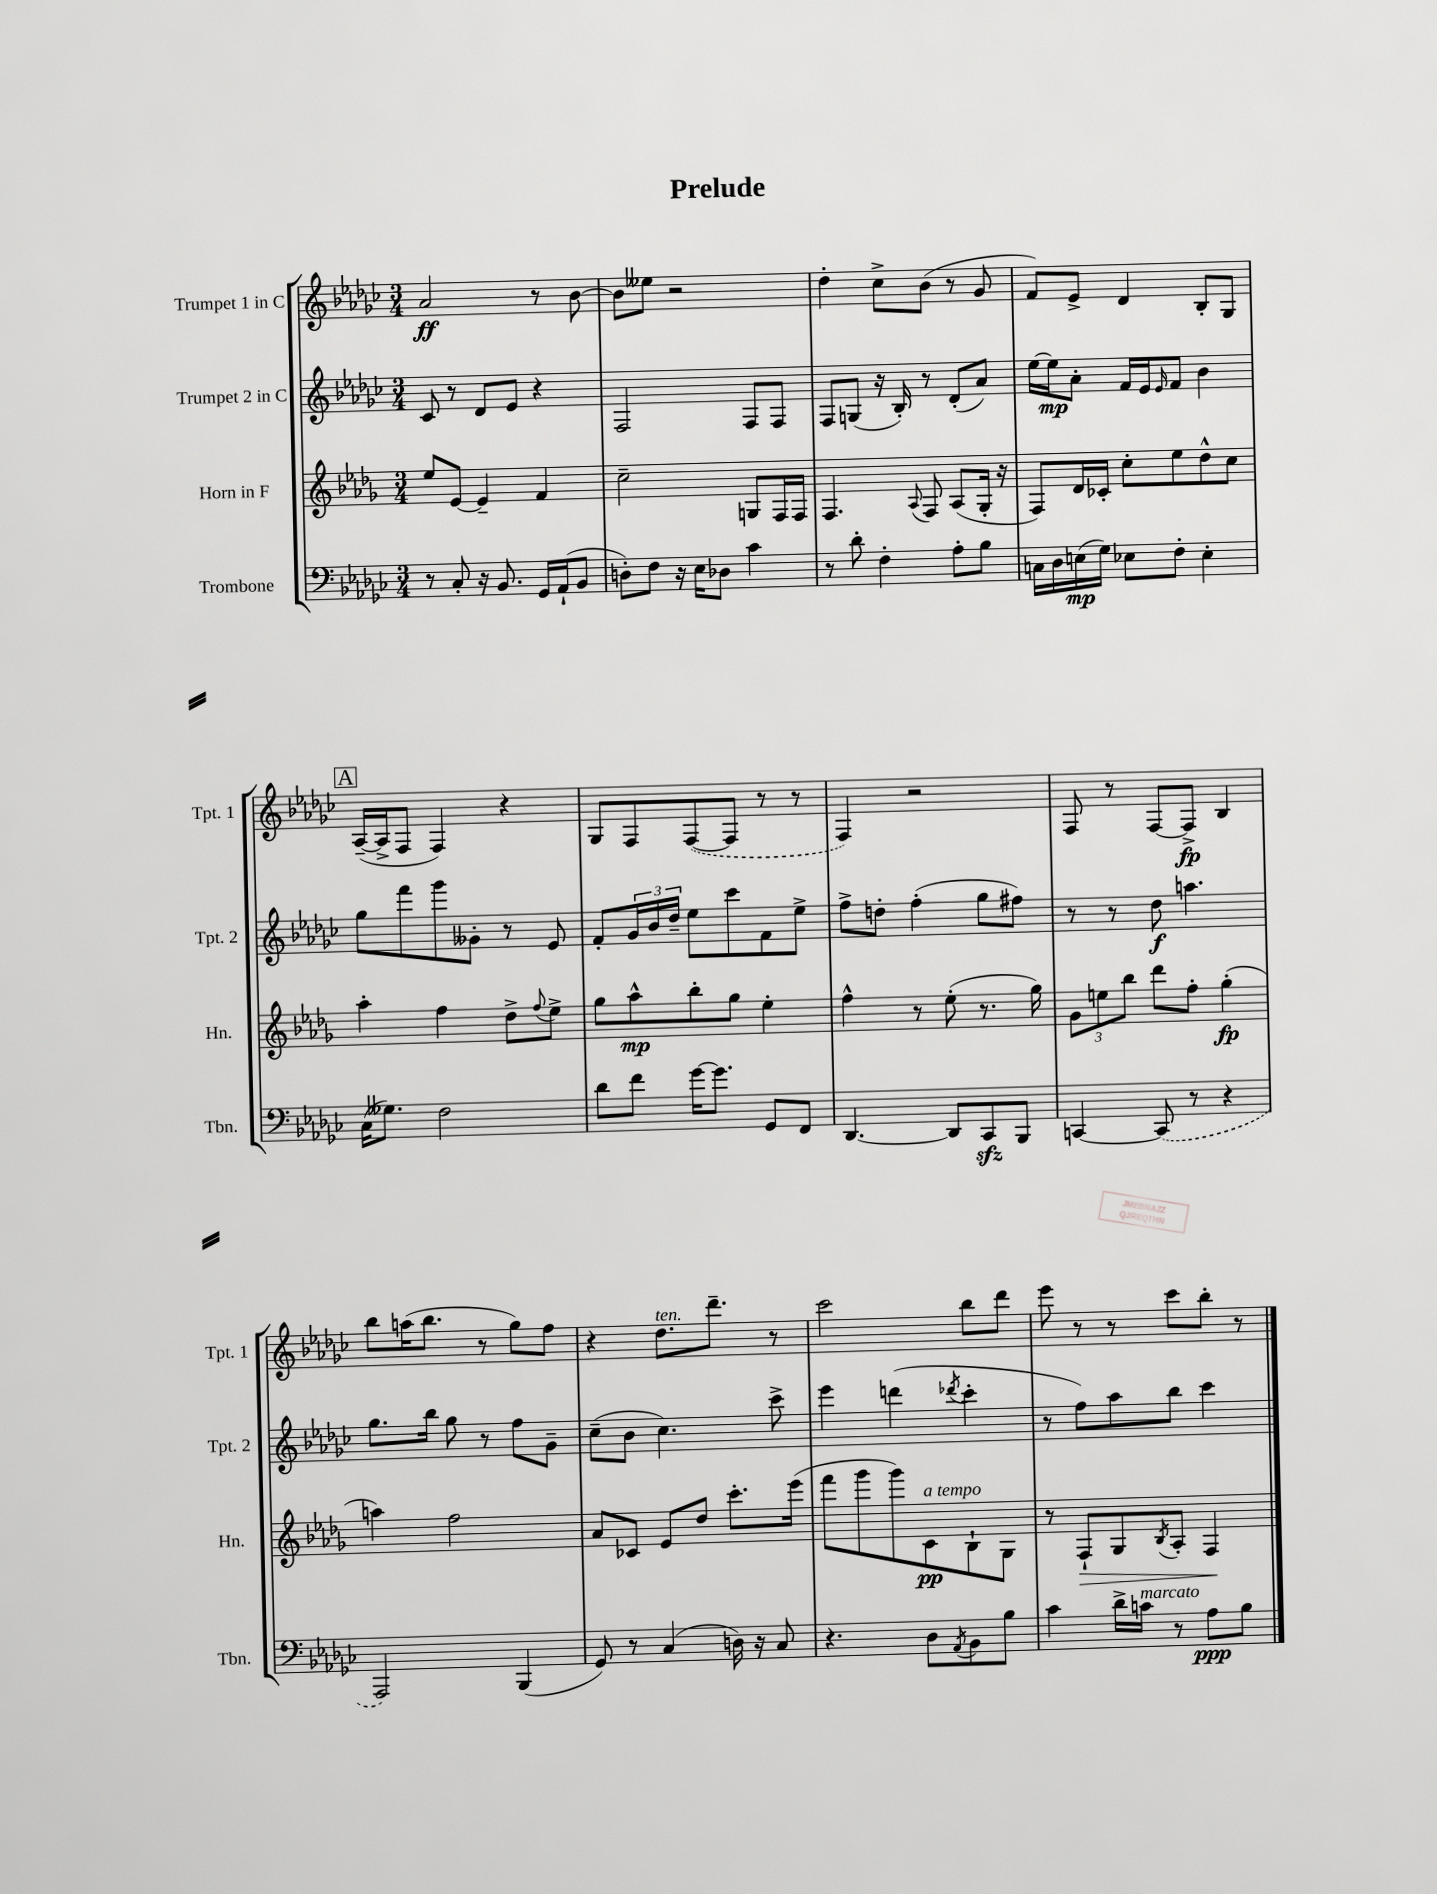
\header { title = "Prelude" }
<<
\new StaffGroup <<
\new Staff = "s0" \with { instrumentName = "Trumpet 1 in C" shortInstrumentName = "Tpt. 1" } {
    \clef treble \key ges \major \numericTimeSignature \time 3/4
    aes'2\ff r8 bes'8~ |
    bes'8 eeses''8 r2 |
    des''4-. ces''8-> bes'8( r8 ges'8 |
    f'8) ees'8-> des'4 bes8-. ges8 |
    \mark \markup { \box "A" } aes16~--( aes16-> f8 f4) r4 |
    ges8 f8 \once \slurDashed f8~( f8 r8 r8 |
    f4) r2 |
    f8 r8 f8~ f8->\fp bes4 |
    bes''8 a''16( bes''8. r8 ges''8) f''8 |
    r4 des''8.^\markup { \italic "ten." } des'''8.-- r8 |
    ces'''2 bes''8 des'''8 |
    ees'''8 r8 r8 ces'''8 bes''8-. r8 \bar "|." |
}
\new Staff = "s1" \with { instrumentName = "Trumpet 2 in C" shortInstrumentName = "Tpt. 2" } {
    \clef treble \key ges \major \numericTimeSignature \time 3/4
    ces'8 r8 des'8 ees'8 r4 |
    f2 f8 f8 |
    f8 g8( r16 bes16-.) r8 des'8-.( aes'8) |
    ees''16~ ees''16\mp aes'8-. f'16 ees'16 \grace { ees'16 } f'8 bes'4 |
    \mark \markup { \box "A" } ges''8 f'''8 ges'''8 geses'8-. r8 ees'8 |
    f'8-. \tuplet 3/2 { ges'16 bes'16 des''16-- } ees''8 ces'''8 f'8 ees''8-> |
    f''8-> d''8-. f''4-.( ges''8 fis''8) |
    r8 r8 des''8\f a''4. |
    ges''8. bes''16 ges''8 r8 f''8 ges'8-- |
    ces''8--( bes'8 ces''4.) ces'''8-> |
    ees'''4 d'''4( \acciaccatura { des'''8 } ces'''4-. |
    r8 f''8) aes''8 bes''8 ces'''4 \bar "|." |
}
\new Staff = "s2" \with { instrumentName = "Horn in F" shortInstrumentName = "Hn." } {
    \clef treble \key des \major \numericTimeSignature \time 3/4
    ees''8 ees'8~ ees'4-- f'4 |
    c''2-- g8 f16 f16 |
    f4. \appoggiatura { aes8 } f8 aes8( ges16-. r16 |
    f8) des'16 ces'16-. c''8-. ees''8 des''8-^ c''8 |
    \mark \markup { \box "A" } aes''4-. f''4 des''8-> \appoggiatura { f''8 } ees''8-> |
    ges''8 aes''8-^\mp bes''8-. ges''8 ees''4-. |
    f''4-^ r8 ees''8-.( r8. ges''16) |
    \tuplet 3/2 { ges'8 e''8 bes''8 } des'''8 f''8-. ges''4-.\fp( |
    a''4) f''2 |
    aes'8 ces'8 ees'8 des''8 c'''8.-. ees'''16( |
    f'''8 ges'''8 ges'''8) c'8\pp^\markup { \italic "a tempo" } bes8-! ges8 |
    r8 f8-!\> ges8 \acciaccatura { bes8 } aes8-. f4\! \bar "|." |
}
\new Staff = "s3" \with { instrumentName = "Trombone" shortInstrumentName = "Tbn." } {
    \clef bass \key ges \major \numericTimeSignature \time 3/4
    r8 ces8-. r16 bes,8. ges,16 aes,16-!( bes,8 |
    d8-.) f8 r16 ees16 des8 ces'4 |
    r8 des'8-. f4-. aes8-. bes8 |
    c16 des16 e16\mp( ges16) ees8 f8-. ees4-. |
    \mark \markup { \box "A" } ces16( geses8.) f2 |
    des'8 f'8 ges'16~ ges'8. ges,8 f,8 |
    des,4.~ des,8 ces,8\sfz bes,,8 |
    c,4~ \once \slurDashed c,8( r8 r4 |
    aes,,2) bes,,4( |
    ges,8) r8 ces4( d16) r16 ces8 |
    r4. des8 \acciaccatura { aes,8 } bes,8 bes8 |
    ces'4 des'16-> c'16^\markup { \italic "marcato" } r8 aes8\ppp bes8 \bar "|." |
}
>>
>>
\layout { \context { \Score \remove "Bar_number_engraver" } }
